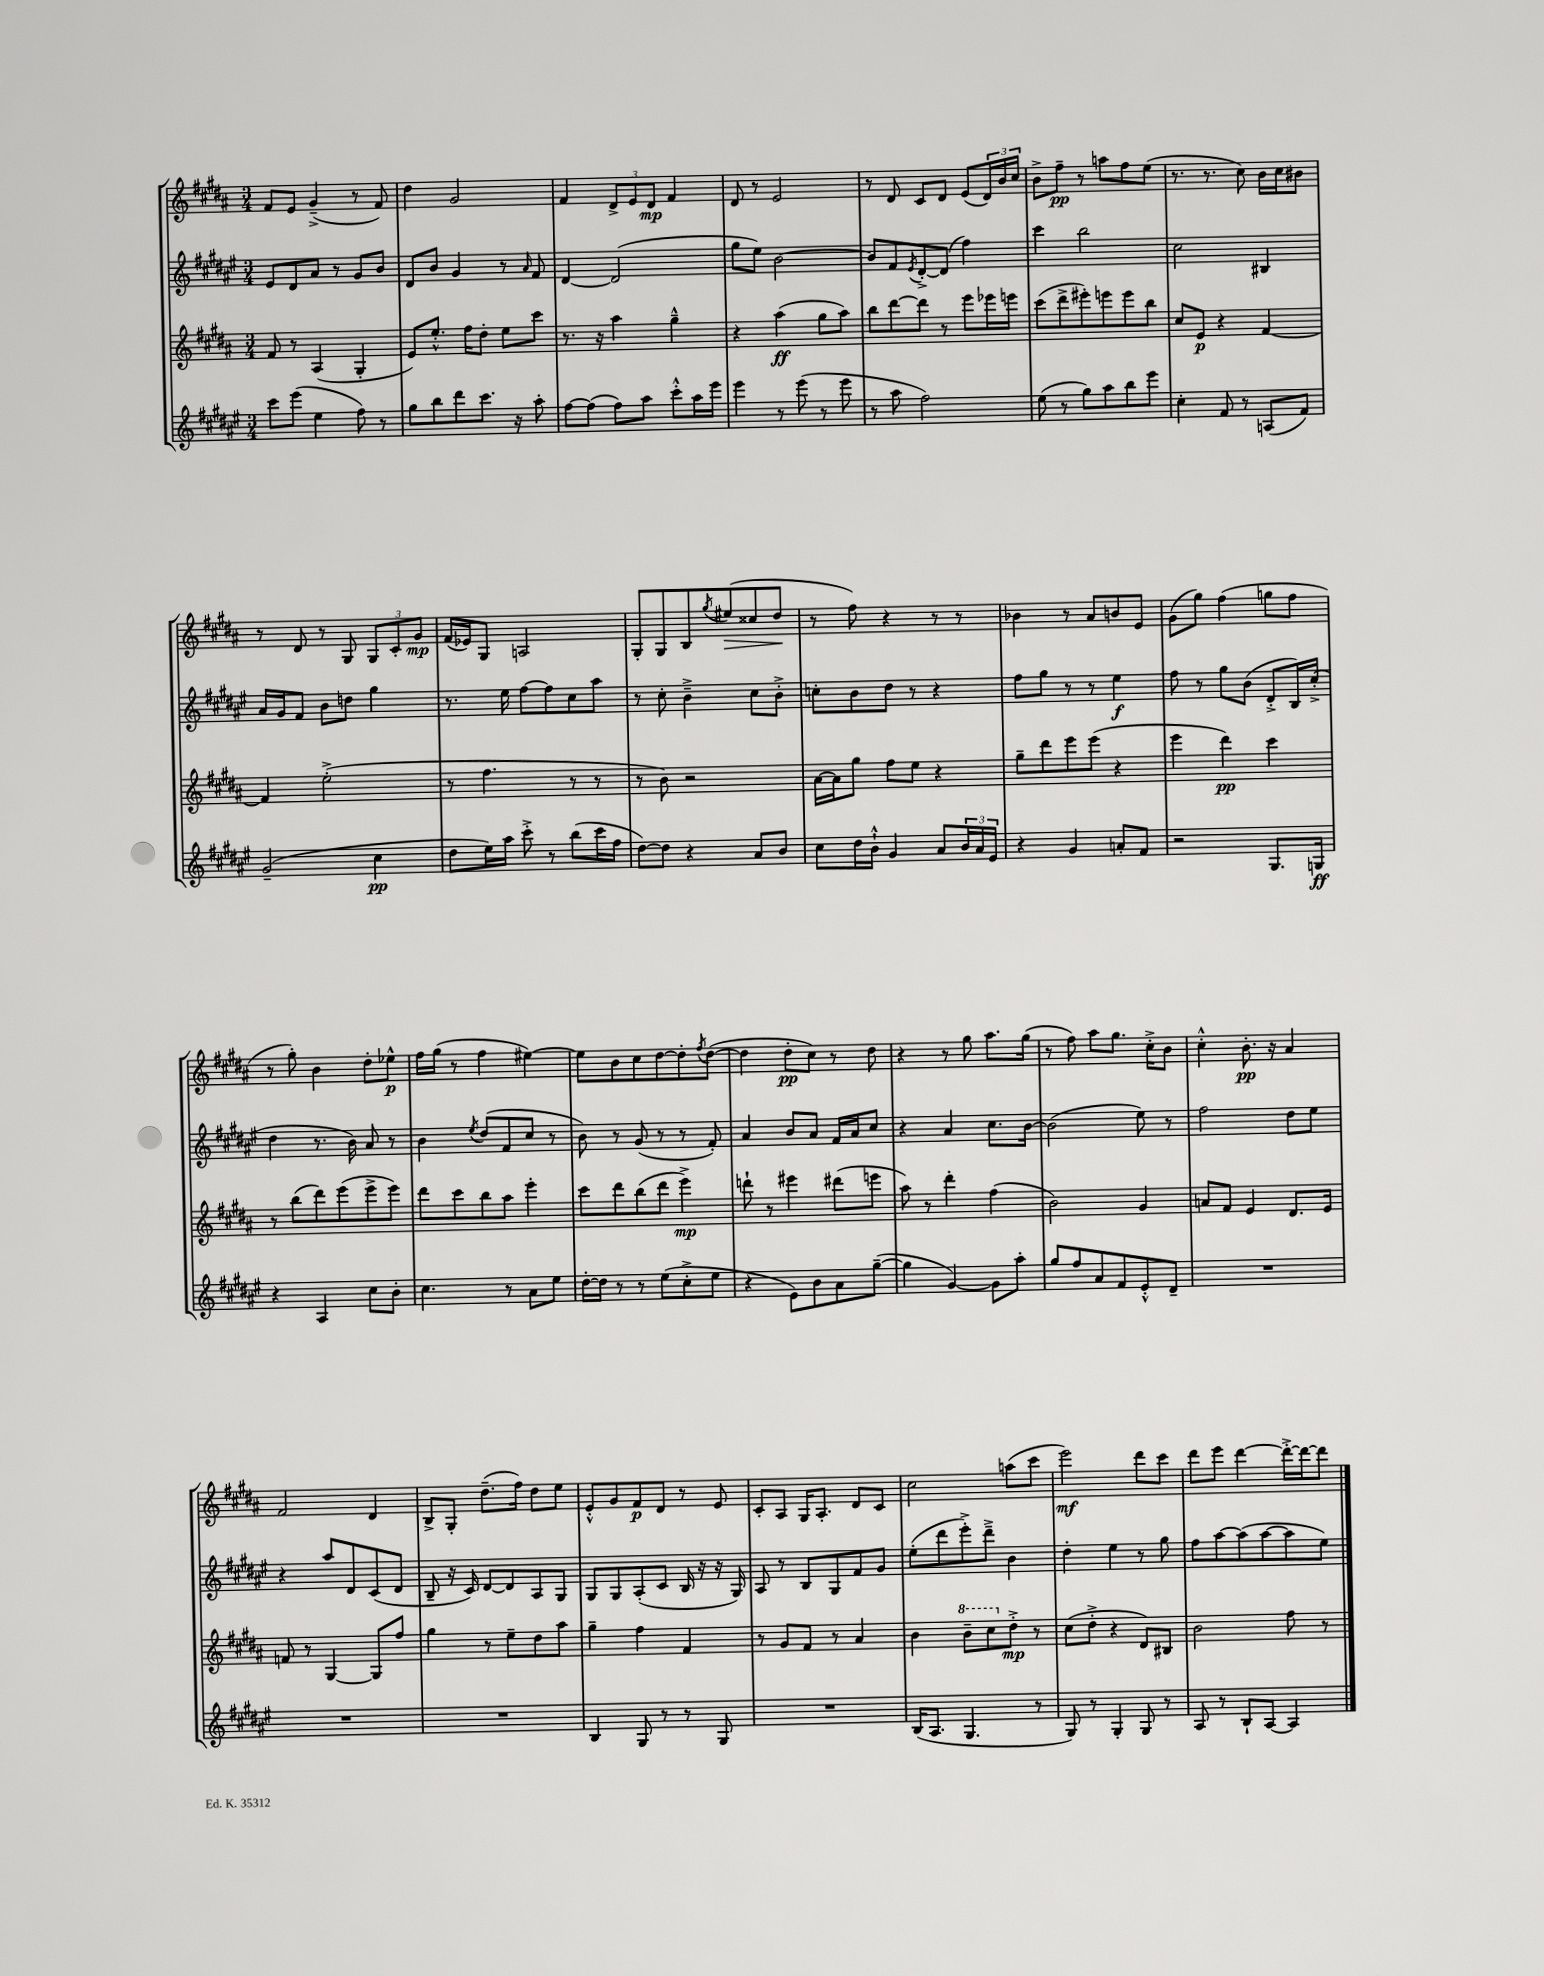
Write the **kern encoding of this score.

**kern	**kern	**kern	**kern
*staff4	*staff3	*staff2	*staff1
*clefG2	*clefG2	*clefG2	*clefG2
*k[f#c#g#d#a#e#]	*k[f#c#g#d#a#]	*k[f#c#g#d#a#e#]	*k[f#c#g#d#a#]
*M3/4	*M3/4	*M3/4	*M3/4
8ccc#	8f#	8e#	8f#
(8eee#	8r	8d#	8e
4ee#	(4A#	8a#	(4g#~^
.	.	8r	.
8ff#)	4G#'	8g#	8r
8r	.	8b	8f#)
=	=	=	=
8gg#	8e)	8d#	4dd#
8bb	8.ee'^^	8b	.
8ddd#	.	4g#	2g#
.	16ff#	.	.
8.ccc#	8dd#'	.	.
.	8ee	8r	.
16r	.	.	.
.	.	16qqa#	.
8aa#'	8ccc#	8f#	.
=	=	=	=
[8ff#	8.r	[4d#	4f#
(8ff#]	.	.	.
.	16r	.	.
8ff#)	4aa#	(2d#]	12d#^
.	.	.	12e
8aa#	.	.	.
.	.	.	12d#
8ccc#'^^	4gg#~^^	.	4f#
16aa#	.	.	.
16eee#	.	.	.
=	=	=	=
4eee#	4r	8gg#	8d#
.	.	8ee#)	8r
8r	(4aa#	[2b	2e
(8eee#	.	.	.
8r	8gg#	.	.
8eee#	8aa#)	.	.
=	=	=	=
8r	8bb	8b]	8r
8aa#	[8ddd#	8f#	8d#
.	.	8qe#	.
2ff#)	8ddd#]	[8d#'^	8c#
.	8r	(8d#]	8d#
.	8eee	4ff#)	(8e
.	16eee-	.	24d#)
.	.	.	24b
.	16eee	.	.
.	.	.	24cc#
=	=	=	=
(8ee#	(8ccc#	4ccc#	8b^
8r	8ddd#^	.	8ff#~
8gg#)	8eee#')	2bb	8r
8aa#	8eee	.	8aa
8bb	8eee	.	8ff#
8eee#	8bb	.	(8ee
=	=	=	=
4cc#'	8cc#	2cc#	8.r
.	8e	.	.
.	.	.	8.r
8f#	4r	.	.
8r	.	.	8cc#)
(8A	[4f#	4B#	16b
.	.	.	16cc#
8f#)	.	.	8b#
=	=	=	=
(2g#~	4f#]	16a#	8r
.	.	16g#	.
.	.	8f#	8d#
.	(2ee'^	8b	8r
.	.	8dd	8G#
4cc#	.	4gg#	12G#
.	.	.	12c#'
.	.	.	12g#
=	=	=	=
8dd#	8r	8.r	(16f#
.	.	.	16e-)
16ee#)	4.ff#	.	8G#
16aa#	.	16ee#	.
8ccc#'^	.	[8ff#	2A
8r	.	8ff#]	.
(8bb	8r	8cc#	.
16ccc#	8r	8aa#	.
16ff#	.	.	.
=	=	=	=
[8dd#)	8r	8r	8G#'
8dd#]	8b)	8cc#'	8G#
4r	2r	4b~^	8B
.	.	.	8qgg#
.	.	.	(8ee#
8a#	.	8cc#	8cc##
8b	.	8b'^	8dd#
=	=	=	=
8cc#	[16a#	8cc'	8r
.	16a#]	.	.
16dd#	8gg#	8b	8ff#)
16b`^^	.	.	.
4g#	8ff#	8dd#	4r
.	8ee	8r	.
8a#	4r	4r	8r
24b	.	.	8r
24a#	.	.	.
24e#	.	.	.
=	=	=	=
4r	8gg#~	8ff#	4b-
.	8ddd#	8gg#	.
4g#	8eee	8r	8r
.	(8eee	8r	8a#
8a'	4r	4ee#	8b
8f#	.	.	8e
=	=	=	=
2r	4eee	8ff#	(8g#
.	.	8r	8gg#)
.	4ddd#)	8gg#	(4ff#
.	.	(8b	.
8.G#	4ccc#	8d#'^	8gg
.	.	16B)	8ff#
16G	.	(16cc#'^	.
=	=	=	=
4r	8r	4dd#	8r
.	(8bb	.	8gg#')
4A#	8ddd#)	8.r	4b
.	(8eee	.	.
.	.	16b)	.
8cc#	8eee^	8a#	8dd#'
8b'	8eee)	8r	8ee-^^
=	=	=	=
4.cc#	8ddd#	4b	16ff#
.	.	.	(16gg#
.	8ccc#	.	8r
.	.	8qee#	.
.	8bb	(8dd#	4ff#
8r	8aa#	8f#	.
8a#	4eee'	8cc#	[4ee#)
8ee#	.	8r	.
=	=	=	=
[16dd#'	8ccc#	8b)	8ee#]
16dd#]	.	.	.
8r	8ddd#	8r	8b
8r	(8bb	(8g#	8cc#
(8ee#	8ddd#	8r	[8dd#
8cc#'^	4eee^)	8r	8dd#']
.	.	.	8qff#
8ee#	.	8f#')	([8dd#
=	=	=	=
4r	8ddd`	4a#	4dd#]
.	8r	.	.
8e#)	4eee#	8b	8dd#'
8b	.	8a#	8cc#)
8a#	(8ddd#	16f#	8r
.	.	16a#	.
([8gg#~	8eee	8cc#	8dd#
=	=	=	=
4gg#]	8aa#)	4r	4r
.	8r	.	.
[4g#)	4ddd#'	4a#	8r
.	.	.	8gg#
8g#]	(4ff#	8.cc#	8.aa#
8aa#'	.	.	.
.	.	[16b	(16gg#
=	=	=	=
8gg#	2b)	(2b]	8r
8ff#	.	.	8ff#)
8a#	.	.	8aa#
8f#	.	.	8.gg#
8e#'^^	4g#	8ee#)	.
.	.	.	16cc#'^
8d#~	.	8r	8b
=	=	=	=
2.r	8a	2ff#	4cc#'^^
.	8f#	.	.
.	4e	.	8.b'
.	.	.	16r
.	8.d#	8dd#	4a#
.	.	8ee#	.
.	16e	.	.
=	=	=	=
2.r	8f	4r	2f#
.	8r	.	.
.	[4G#	8aa#	.
.	.	8d#	.
.	8G#]	(8c#	4d#
.	8ff#	8d#	.
=	=	=	=
2.r	4gg#	8B~	8B^
.	.	16r	8G#'
.	.	16c#)	.
.	8r	[8d#	(8.dd#~
.	8ee~	8d#]	.
.	.	.	16ff#)
.	8dd#	8A#	8dd#
.	8aa#	8G#	8ee
=	=	=	=
4B	4gg#~	8G#	8e'^^
.	.	8G#	8g#
8G#	4ff#	(8A#'	8f#
8r	.	8c#	8d#
8r	4f#	16B	8r
.	.	16r	.
8G#	.	16r	8e
.	.	16G#)	.
=	=	=	=
2.r	8r	8A#	8c#'
.	8g#	8r	8A#
.	8f#	8B	16G#
.	.	.	8.A#'
.	8r	8G#	.
.	4a#	8f#	8d#
.	.	8g#	8c#
=	=	=	=
(16B	4b	(8ee#'	2cc#
8.A#	.	.	.
.	.	8ddd#	.
4.G#	8bb~	8eee#'^)	.
.	8ccc#	8ddd#~^	.
.	8dd#'^	4b	(8aa
8r	8r	.	8ccc#
=	=	=	=
8G#)	(8cc#	4dd#'	2eee)
8r	8dd#'^	.	.
4G#'	4r	4ee#	.
8G#	8d#)	8r	8ddd#
8r	8B#	8gg#	8ccc#
=	=	=	=
8A#	2b	8ff#	8ddd#
8r	.	[8aa#	8eee
8B`	.	(8aa#]	[4ddd#
[8A#	.	[8aa#	.
4A#]	8ff#	8aa#]	16ddd#'^_
.	.	.	16ddd#_
.	8r	8ee#)	8ddd#]
==	==	==	==
*-	*-	*-	*-
